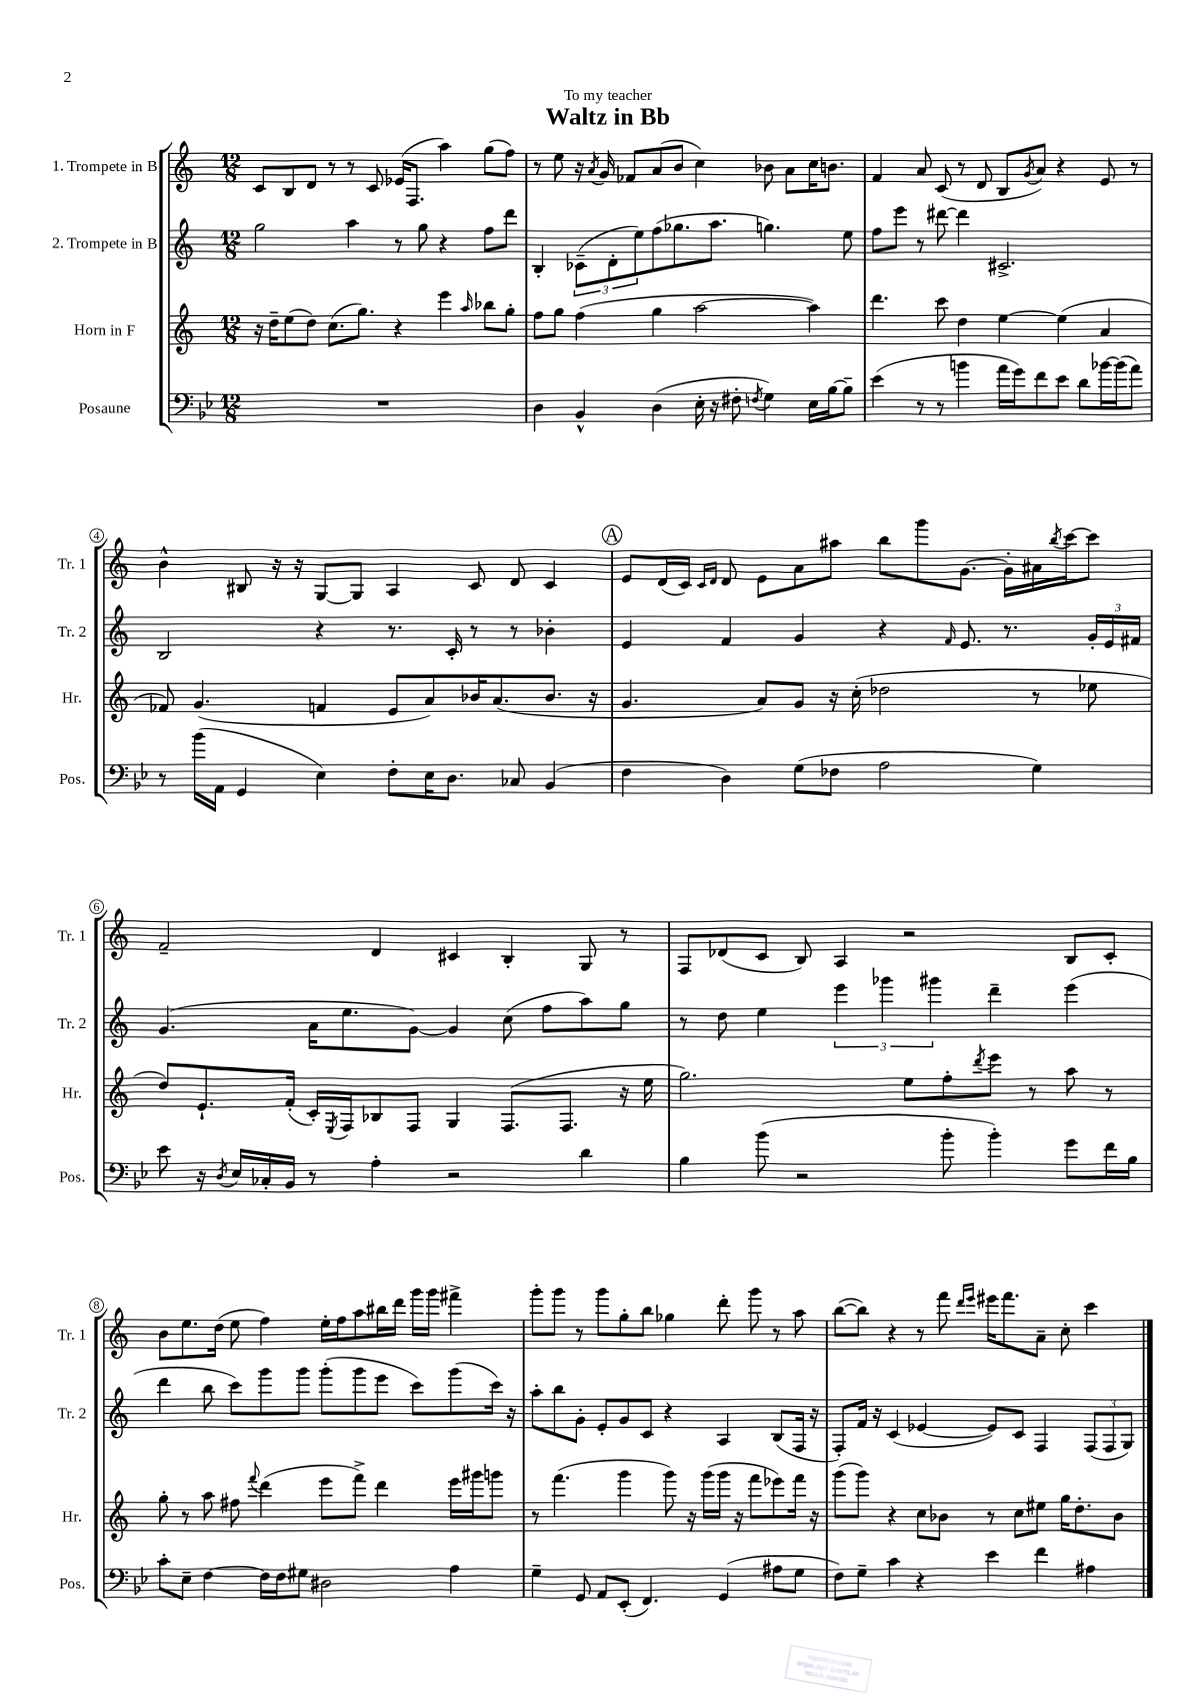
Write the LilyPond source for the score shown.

\header { title = "Waltz in Bb" dedication = "To my teacher" }
<<
\new StaffGroup <<
\new Staff = "s0" \with { instrumentName = "1. Trompete in B" shortInstrumentName = "Tr. 1" } {
    \clef treble \key c \major \numericTimeSignature \time 12/8
    c'8 b8 d'8 r8 r8 c'8 ees'16( f8. a''4) g''8( f''8) |
    r8 e''8 r16 \acciaccatura { a'8 } g'16 fes'8 a'8( b'8 c''4) bes'8 a'8 c''16 b'8. |
    f'4 a'8 c'8( r8 d'8 b8 \acciaccatura { g'8 } a'8) r4 e'8 r8 |
    b'4-^ bis8 r16 r16 g8~ g8 a4 c'8 d'8 c'4 |
    \mark \markup { \circle "A" } e'8 d'16( c'16) \grace { c'16 d'16 } d'8 e'8 a'8 ais''8 b''8 g'''8 g'8.~ g'16-. ais'16 \acciaccatura { b''8 } c'''16~ c'''8 |
    f'2-- d'4 cis'4 b4-. g8 r8 |
    f8 des'8( c'8 b8) a4 r2 b8 c'8-. |
    b'8 e''8. d''16( e''8 f''4) e''16-. f''16 a''8 bis''16 d'''16 g'''16 g'''16 fis'''4-> |
    g'''8-. g'''8 r8 g'''8 g''8-. b''8 ges''4 d'''8-. g'''8 r8 a''8 |
    b''8~( b''8) r4 r8 f'''8 \grace { d'''16 e'''16 } eis'''16 f'''8. a'8-- c''8-. c'''4 \bar "|." |
}
\new Staff = "s1" \with { instrumentName = "2. Trompete in B" shortInstrumentName = "Tr. 2" } {
    \clef treble \key c \major \numericTimeSignature \time 12/8
    g''2 a''4 r8 g''8 r4 f''8 d'''8 |
    b4-. \tuplet 3/2 { ces'8--( d'8-. e''8) } f''8( ges''8. a''8. g''4.) e''8 |
    f''8 e'''8 r8 dis'''8~ dis'''4 cis'2.-> |
    b2 r4 r8. c'16-. r8 r8 bes'4-. |
    \mark \markup { \circle "A" } e'4 f'4 g'4 r4 \grace { f'16 } e'8. r8. \tuplet 3/2 { g'16-. e'16 fis'16 } |
    g'4.( a'16 e''8. g'8~) g'4 c''8( f''8 a''8) g''8 |
    r8 d''8 e''4 \tuplet 3/2 { e'''4 ges'''4 gis'''4 } d'''4-- e'''4( |
    d'''4 b''8 c'''8) g'''8 g'''8 g'''8-.( g'''8 e'''8 c'''8) g'''8( c'''16) r16 |
    a''8-. b''8 g'8-. e'8-. g'8 c'8 r4 a4 b8( f16 r16 |
    f8-.) f'16 r16 c'4( ees'4~ ees'8) c'8 f4 \tuplet 3/2 { f8( f8 g8) } \bar "|." |
}
\new Staff = "s2" \with { instrumentName = "Horn in F" shortInstrumentName = "Hr." } {
    \clef treble \key c \major \numericTimeSignature \time 12/8
    r16 d''16-- e''8( d''8) c''8.( g''8.) r4 e'''4 \grace { a''16 } bes''8 g''8-. |
    f''8 g''8 f''4( g''4 a''2~ a''4) |
    d'''4. c'''8 d''4 e''4~ e''4( a'4 |
    fes'8) g'4.( f'4 e'8 a'8) bes'16 a'8.( bes'8. r16 |
    \mark \markup { \circle "A" } g'4. a'8) g'8 r16 c''16-.( des''2 r8 ees''8 |
    d''8) e'8.-! f'16-.( c'16-.) \acciaccatura { e8 } f16 bes8 f8 g4 f8.( f8. r16 e''16 |
    g''2.) e''8 f''8-. \acciaccatura { d'''8 } e'''8 r8 a''8 r8 |
    g''8-. r8 a''8 fis''8 \appoggiatura { f'''8 } d'''4( e'''8 f'''8->) d'''4 e'''16 gis'''16 g'''8 |
    r8 f'''4.( g'''4 g'''8) r16 g'''16( g'''16 r16 f'''8 ees'''8) f'''16 r16 |
    g'''8( g'''8) r4 c''8 bes'8 r8 c''8 eis''8 g''16 d''8.-. bes'8 \bar "|." |
}
\new Staff = "s3" \with { instrumentName = "Posaune" shortInstrumentName = "Pos." } {
    \clef bass \key bes \major \numericTimeSignature \time 12/8
    R1. |
    d4 bes,4-^ d4( ees16-. r16 fis8-. \acciaccatura { f8 } g4) ees16 bes16~ bes8-- |
    ees'4( r8 r8 b'4 a'16 g'16) f'8 ees'8 d'8 bes'16~ bes'16( a'8) |
    r8 bes'16( a,16 g,4 ees4) f8-. ees16 d8. ces8 bes,4( |
    \mark \markup { \circle "A" } f4 d4) g8( fes8 a2 g4) |
    ees'8 r16 \acciaccatura { d8 } ees16 ces16-. bes,16 r8 a4-. r2 d'4 |
    bes4 bes'8( r2 bes'8-. bes'4-.) g'8 f'16 bes16 |
    c'8-. ees8-- f4~ f16 f16 gis8 dis2 a4 |
    g4-- g,8 a,8 ees,8-.( f,4.) g,4( ais8 g8 |
    f8) g8-- c'4 r4 ees'4 f'4 ais4 \bar "|." |
}
>>
>>
\layout { \context { \Score \override BarNumber.stencil = #(make-stencil-circler 0.1 0.3 ly:text-interface::print) } }
